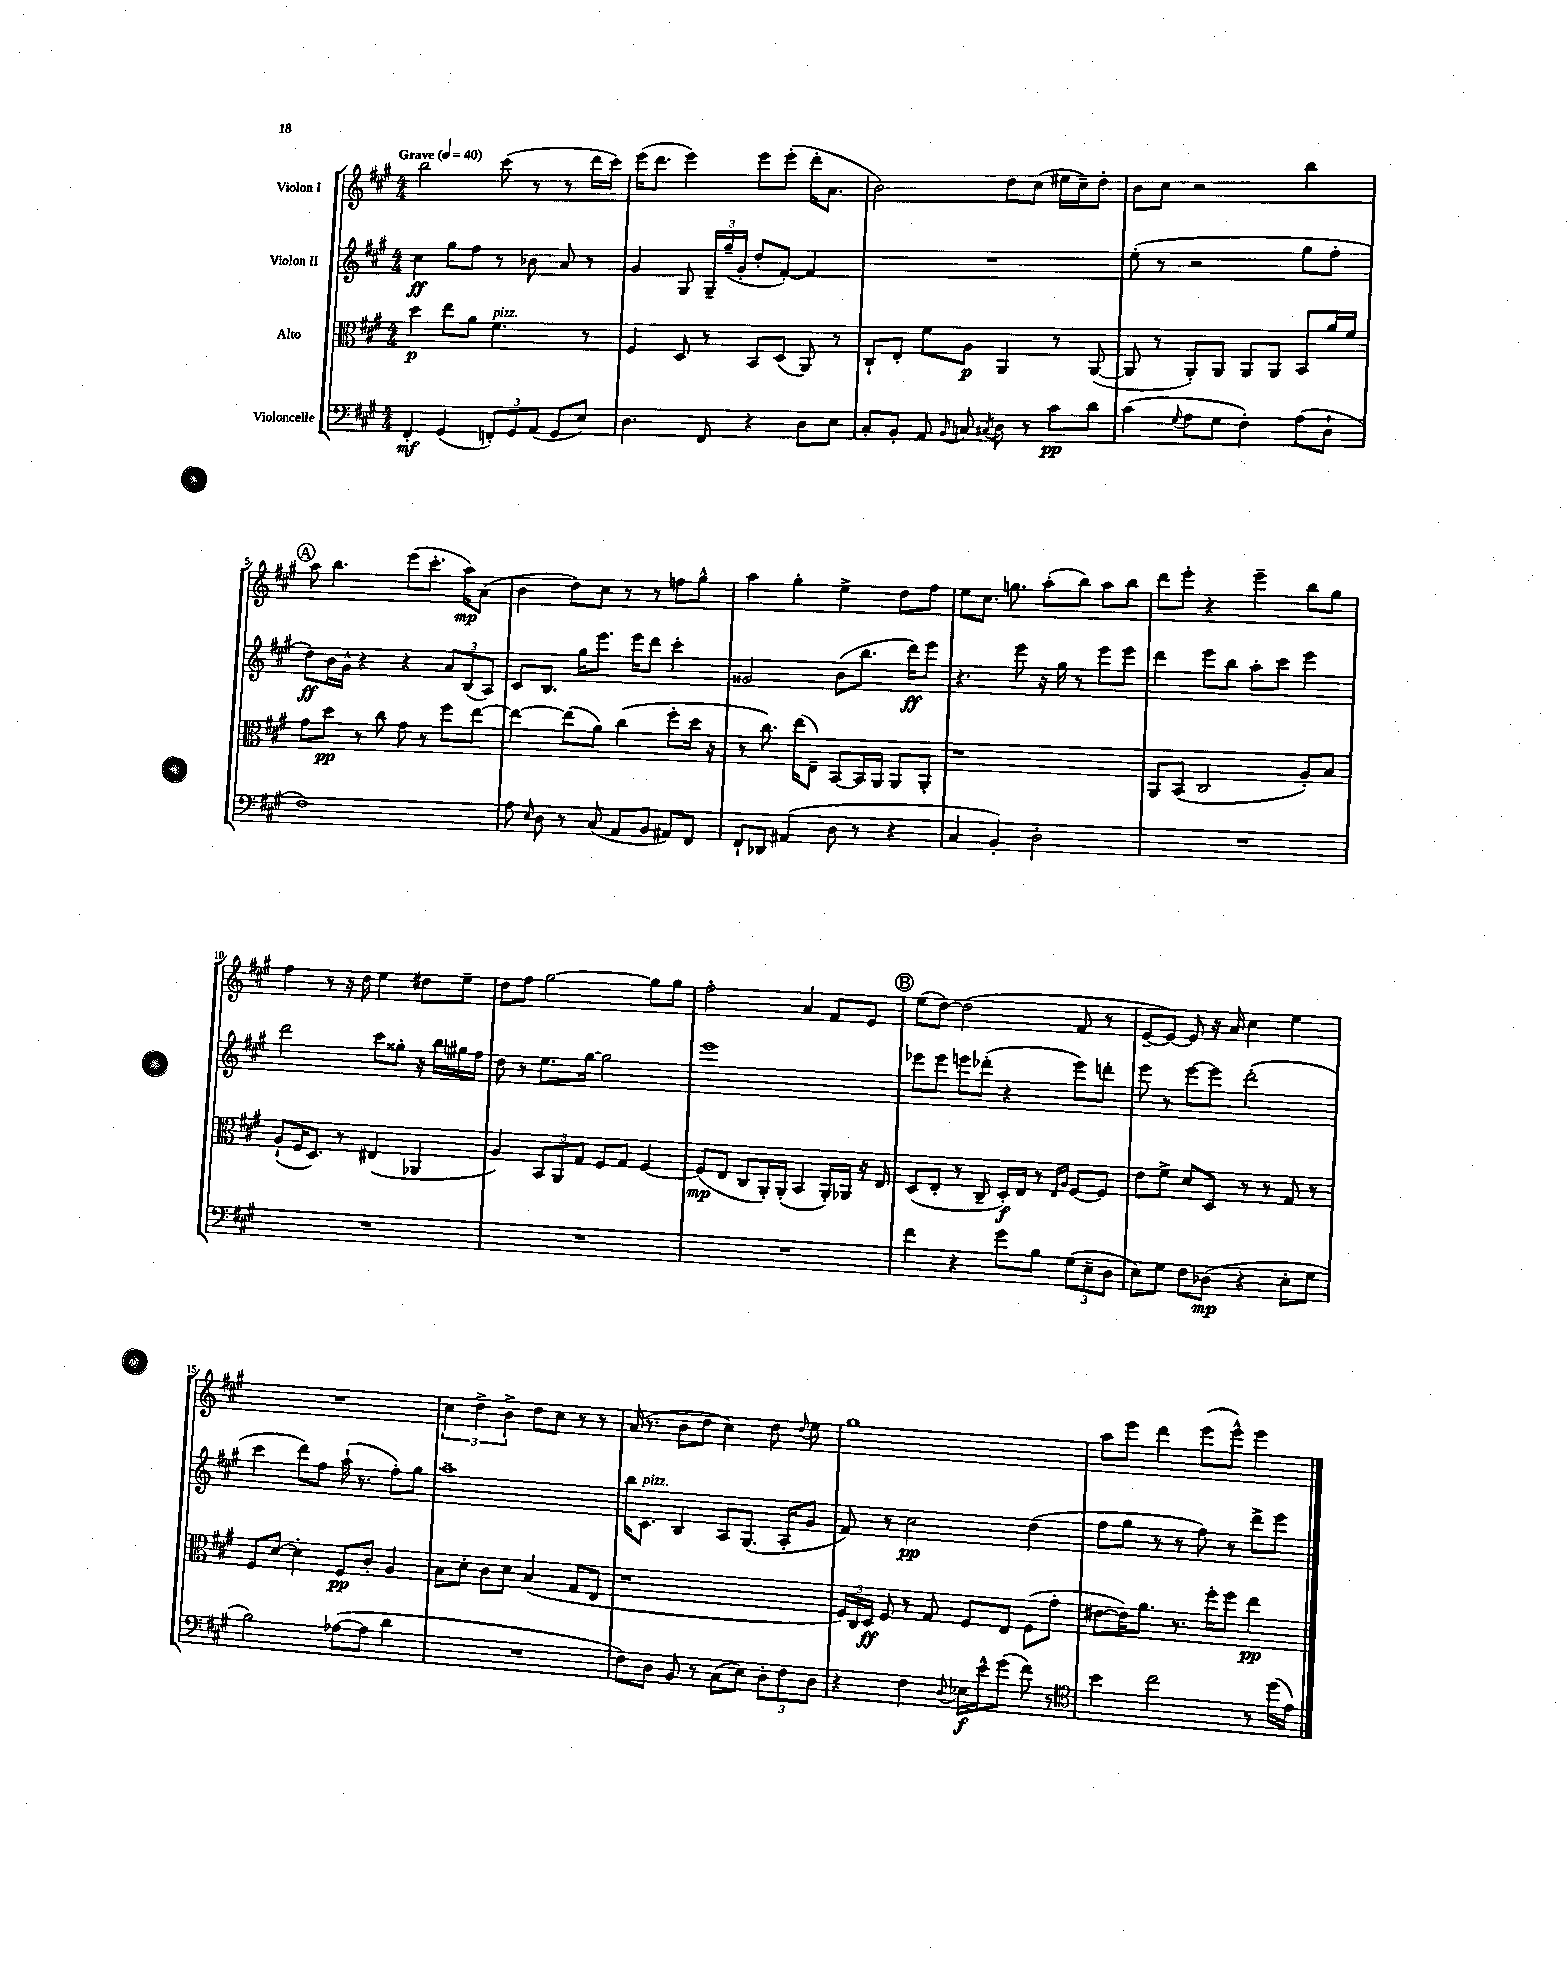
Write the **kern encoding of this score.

**kern	**kern	**kern	**kern
*staff4	*staff3	*staff2	*staff1
*clefF4	*clefC3	*clefG2	*clefG2
*k[f#c#g#]	*k[f#c#g#]	*k[f#c#g#]	*k[f#c#g#]
*M4/4	*M4/4	*M4/4	*M4/4
*MM40	*MM40	*MM40	*MM40
4FF#'	4dd	4cc#	2bb
(4GG#	8ee	8gg#	.
.	8a	8ff#	.
12FF')	4.f#	8r	(8ccc#
12GG#	.	.	.
.	.	8b-	8r
(12AA	.	.	.
8GG#	.	8a	8r
8E)	8r	8r	16ddd
.	.	.	16ccc#)
=	=	=	=
4.D	4F#	4g#	(16eee
.	.	.	8.ddd
.	8D	8G#	4eee)
8FF#	8r	24G#~	.
.	.	(24gg#~	.
.	.	24g#'	.
4r	8BB	8dd'	8eee
.	(8D	[8f#')	(8eee'
8D	8AA)	4f#]	16ddd'
.	.	.	8.a
8E	8r	.	.
=	=	=	=
8C#'	8C#`	1r	2b)
8BB'	8E'	.	.
8AA	8f#	.	.
8qqBB	.	.	.
8C	8A	.	.
8qC#	.	.	.
8D	4AA	.	8dd
8r	.	.	(8cc#
8c#	8r	.	16ee#
.	.	.	16cc#~)
8d	([8AA	.	8dd'
=	=	=	=
(4c#	8AA]	(8ee'	8b
.	8r	8r	8cc#
8qqG#	.	.	.
8A	8AA')	2r	2r
8G#	8AA	.	.
4F#')	8AA	.	.
.	8AA	.	.
(8A	8BB	8gg#	4bb
8D`	16a	8ff#'	.
.	16f#	.	.
=	=	=	=
1F#)	8g#	8dd)	8aa
.	8dd	16b	4.bb
.	.	16g#^^	.
.	8r	4r	.
.	8cc#	.	.
.	8g#	4r	(8eee
.	8r	.	8.ccc#'
.	8ff#	12a	.
.	.	.	16aa)
.	.	(12B	.
.	[8ee	.	(8a
.	.	12A)	.
=	=	=	=
8A	4ee_	8c#	4b
16qqE	.	.	.
8D	.	8.B	.
8r	(8ee]	.	8dd)
.	.	16gg#	.
(8C#	8a)	8.eee	8cc#
8AA	(4cc#	.	8r
.	.	16eee	.
8BB	.	8ddd	8r
8AA#)	8ff#'	4ccc#'	8ff
8FF#	16dd	.	8gg#^^
.	16r	.	.
=	=	=	=
8FF#`	8r	2g##	4aa
8DD-	8.cc#)	.	.
(4AA#	.	.	4gg#'
.	(16ee	.	.
.	8E~)	.	.
8D	[8BB	(8b	4ee^
8r	16BB]	8.bb	.
.	16AA	.	.
4r	8AA	.	8dd
.	.	16ddd)	.
.	8AA'	8eee	8ff#
=	=	=	=
4C#	1r	4.r	8ee
.	.	.	8.cc#
4BB')	.	.	.
.	.	.	8.gg
.	.	8eee	.
2D'	.	16r	(8aa'
.	.	16gg#	.
.	.	8r	8bb)
.	.	8eee	8aa
.	.	8eee	8bb
=	=	=	=
1r	8AA	4ddd	8ddd
.	(8BB	.	8eee'
.	2C#	8eee	4r
.	.	8bb	.
.	.	8aa'	4eee~
.	.	8ccc#	.
.	8A')	4eee	8bb
.	8B	.	8gg#
=	=	=	=
1r	(8A`	2ddd	4ff#
.	16F#	.	.
.	8.D)	.	.
.	.	.	8r
.	8r	.	16r
.	.	.	16dd
.	(4E#	8ccc#	4ee
.	.	8gg##'	.
.	4AA-	16r	8dd#
.	.	16bb	.
.	.	16gg#	8ee~
.	.	16ff#	.
=	=	=	=
1r	4A)	8dd	8dd
.	.	8r	8ff#
.	12BB	8.ee	[2gg#
.	12AA	.	.
.	12G#	.	.
.	.	[16gg#	.
.	8F#	2gg#]	.
.	8G#	.	.
.	[4F#	.	8gg#]
.	.	.	8gg#
=	=	=	=
1r	(8F#]	1eee	2ff#'
.	8E	.	.
.	8C#	.	.
.	16AA')	.	.
.	(16AA'	.	.
.	4BB	.	4a
.	16AA')	.	8f#
.	16AA-	.	.
.	16r	.	8e
.	16E	.	.
=	=	=	=
4f#	(8D	8eee-	(8ee
.	8E'	8eee-	[8dd)
4r	8r	8eee	(2dd]
.	8C#~	(8ddd-'	.
8g#	16D')	4r	.
.	16E	.	.
8B	8r	.	.
.	16qqE	.	.
.	16qqA	.	.
(12G#	[8F#	8eee)	8f#
12E~	.	.	.
.	8F#]	8ddd'	8r
12D	.	.	.
=	=	=	=
8E)	8e	8eee	[8e~
8G#	8f#^	8r	8e_)
8F#	8d	[8eee	8e]
(8D-	8D	8eee]	16r
.	.	.	16a
4r	8r	(2ddd'	4cc#
.	8r	.	.
8E'	8G#	.	4ee
8G#	8r	.	.
=	=	=	=
2B)	8F#	4ccc#	1r
.	[8d	.	.
.	4d']	8ddd)	.
.	.	8ff#	.
([8A-	8F#	(16aa`	.
.	.	8.r	.
8A-]	8c#'	.	.
4d	4A	8ff#')	.
.	.	8gg#	.
=	=	=	=
1r	8B	1aa~	6cc#
.	8d'	.	.
.	.	.	6dd^
.	8c#	.	.
.	.	.	6b^
.	8d	.	.
.	(4B	.	8dd
.	.	.	8cc#
.	8G#	.	8r
.	8E	.	8r
=	=	=	=
8F#)	1r	16bb	(16a
.	.	8.c#	8.r
8D	.	.	.
8BB	.	4B	8b
8r	.	.	8dd
(8C#	.	8A	4cc#)
8E)	.	(8.G#	.
12D'	.	.	8dd
.	.	16A'	.
12F#	.	.	.
.	.	.	8qqdd
.	.	8g#	8ee
12D	.	.	.
=	=	=	=
4r	24F#)	8f#)	1gg#
.	24C#	.	.
.	24D	.	.
.	8F#	8r	.
4F#	8r	2cc#	.
.	8G#	.	.
8qqD	.	.	.
16E-	8F#	.	.
16e^^	.	.	.
(8g#	8E	.	.
8f#)	(8F#	(4dd	.
8r	8g#'	.	.
=	=	=	=
*clefC4	*	*	*
4b	[8e#	8ff#	8aa
.	16e#])	8gg#	8eee
.	8.a	.	.
2cc#	.	8r	4ddd
.	8.r	8r	.
.	.	8ff#)	(8eee
.	16ff#'	.	.
.	8ff#	8r	8eee^^)
8r	4ee	8ddd^	4eee
(16dd	.	8eee	.
16e)	.	.	.
==	==	==	==
*-	*-	*-	*-
